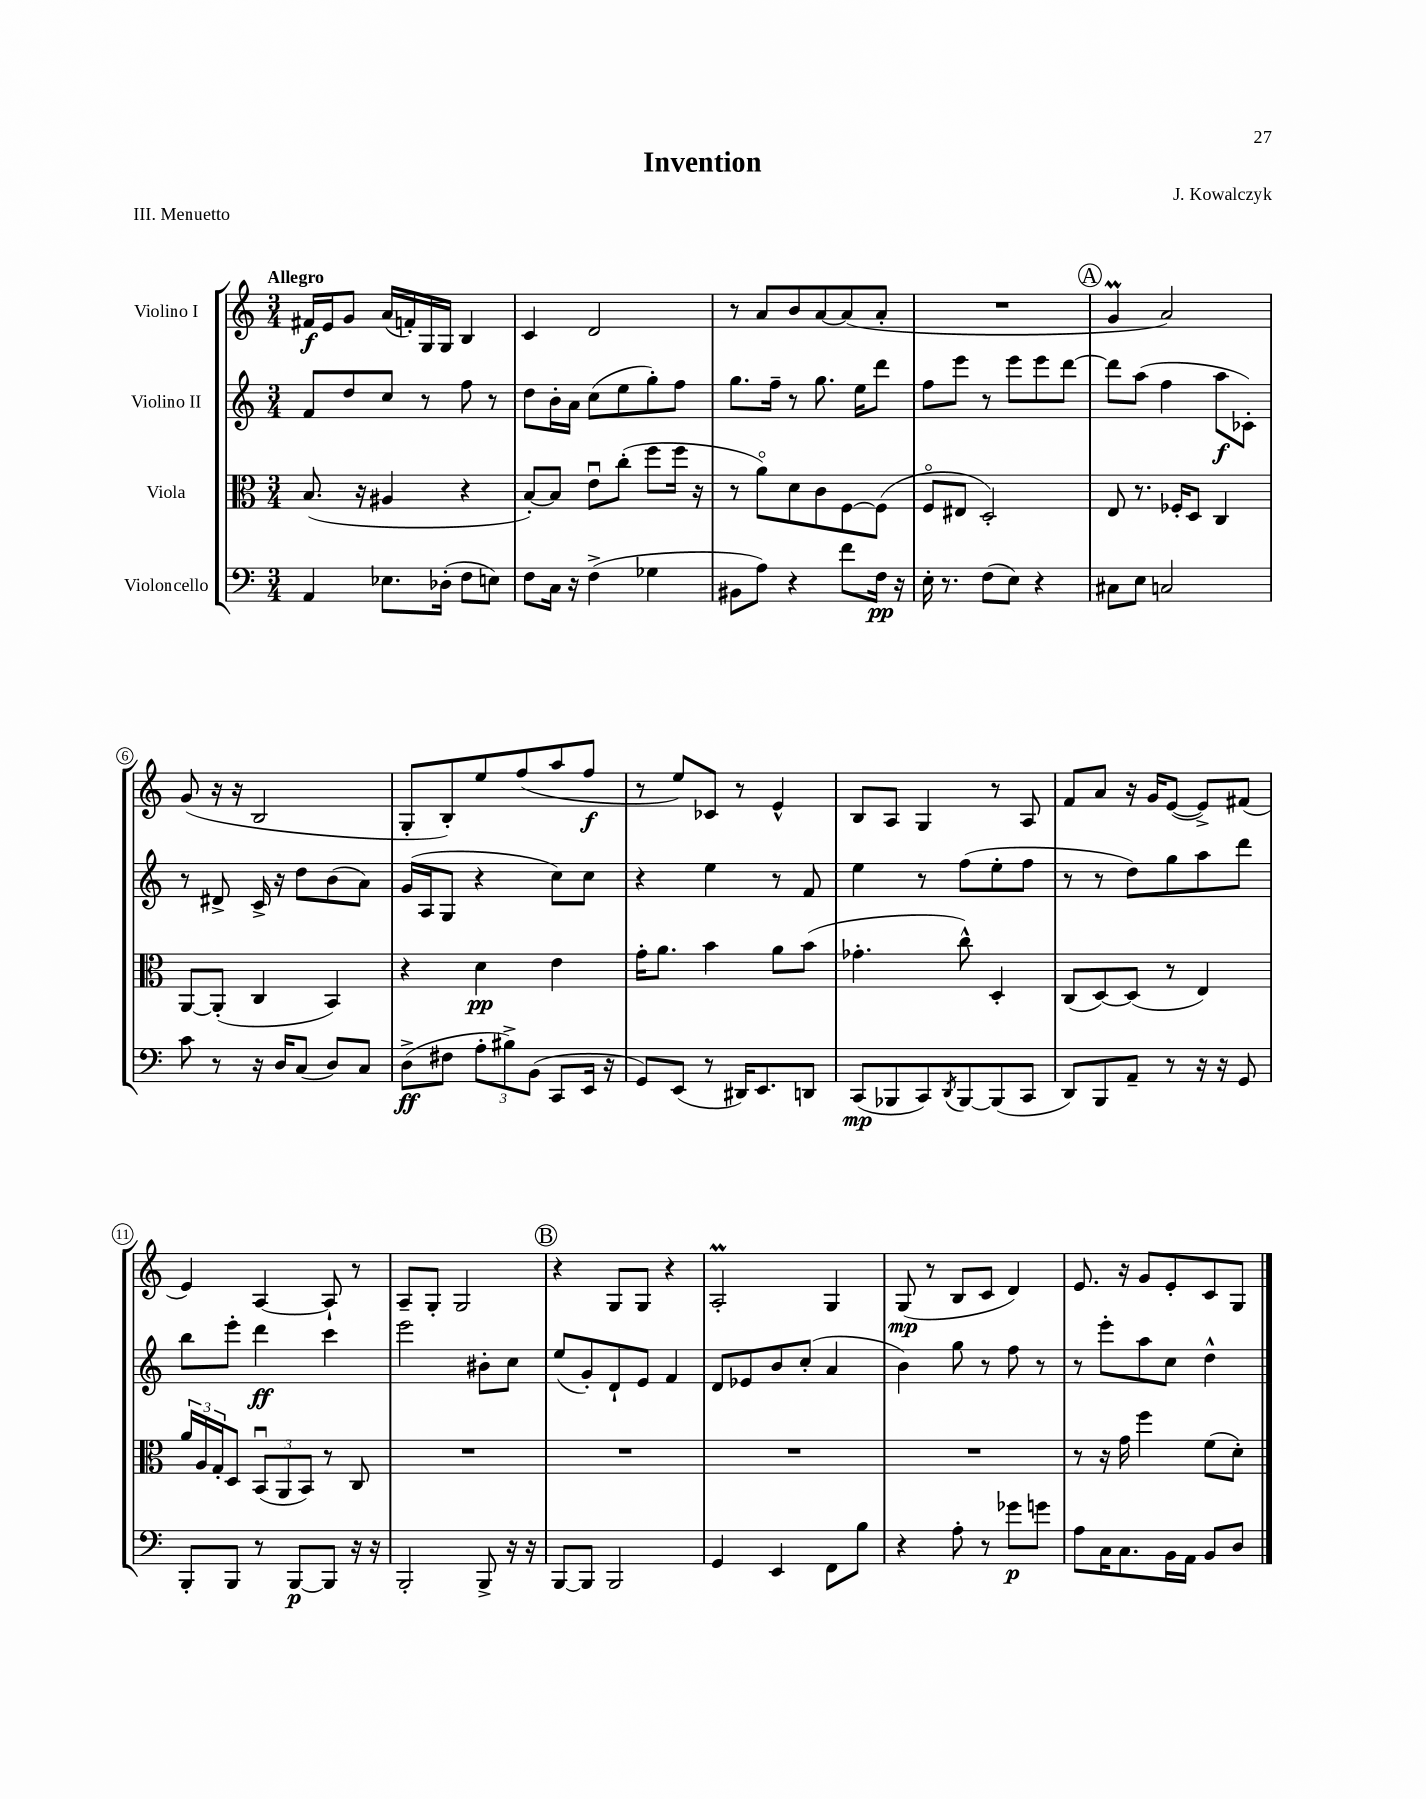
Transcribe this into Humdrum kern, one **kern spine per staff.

**kern	**kern	**kern	**kern
*staff4	*staff3	*staff2	*staff1
*clefF4	*clefC3	*clefG2	*clefG2
*k[]	*k[]	*k[]	*k[]
*M3/4	*M3/4	*M3/4	*M3/4
4AA/	(8.B/	8f/L	16f#/LL
.	.	.	16e/J
.	.	8dd/	8g/J
.	16r	.	.
8.E-\L	4A#/	8cc/J	(16a/LL
.	.	.	16f'/)
.	.	8r	16G/
(16D-'\Jk	.	.	16G/JJ
8F\L	4r	8ff\	4B/
8E\J)	.	8r	.
=	=	=	=
8F\L	[8B'/L)	8dd\L	4c/
16C\Jk	8B/]J	16b'\L	.
16r	.	16a\JJ	.
(4F^\	8eu\L	(8cc\L	2d/
.	(8cc'\J	8ee\	.
4G-\	8ff\L	8gg'\)	.
.	16ff\Jk	8ff\J	.
.	16r	.	.
=	=	=	=
8BB#\L	8r	8.gg\L	8r
8A\J)	8ao\L)	.	8a/L
.	.	16ff~\Jk	.
4r	8d\	8r	8b/
.	8c\	8.gg\	[8a/
8f\L	[8F\	.	(8a/]
.	.	16ee\LK	.
16F\Jk	(8F\]J	8ddd\J	8a'/J
16r	.	.	.
=	=	=	=
16E'\	8Fo/L	8ff\L	2.r
8.r	.	.	.
.	8E#/J	8eee\J	.
(8F\L	2D'/)	8r	.
8E\J)	.	8eee\L	.
4r	.	8eee\	.
.	.	[8ddd\J	.
=	=	=	=
8C#\L	8E/	8ddd\]L	4g/
8E\J	8.r	(8aa\J	.
2C/	.	4ff\	2a/)
.	16F-'/LK	.	.
.	8D/J	.	.
.	4C/	8aa\L	.
.	.	8c-'\J)	.
=	=	=	=
8c\	[8AA/L	8r	(8g/
8r	(8AA'/]J	8d#^/	16r
.	.	.	16r
16r	4C/	16c^/	2B/
16D/LK	.	16r	.
(8C/J	.	8dd\L	.
8D/L)	4BB/)	(8b\	.
8C/J	.	8a\J)	.
=	=	=	=
(8D^\L	4r	(16g/LL	8G'/L
.	.	16A/J	.
8F#\J	.	8G/J	8B'/)
12A'\L	4d\	4r	8ee/
12B#^\)	.	.	.
.	.	.	(8ff/
(12BB\J	.	.	.
8CC/L	4e\	8cc\L)	8aa/
16EE/Jk	.	8cc\J	8ff/J
16r	.	.	.
=	=	=	=
8GG/L)	16g'\LK	4r	8r
.	8.a\J	.	.
(8EE/J	.	.	8ee/L)
8r	4b\	4ee\	8c-/J
16DD#/LK)	.	.	8r
8.EE/	.	.	.
.	8a\L	8r	4e^^/
8DD/J	(8b\J	8f/	.
=	=	=	=
(8CC/L	4.g-'\	4ee\	8B/L
8BBB-/	.	.	8A/J
8CC/)	.	8r	4G/
8qDD/	.	.	.
[8BBB-/	8cc^^\)	(8ff\L	.
(8BBB-/]	4D'/	8ee'\	8r
8CC/J	.	8ff\J	8A/
=	=	=	=
8DD/L)	(8C/L	8r	8f/L
8BBB/	[8D/)	8r	8a/J
8AA~/J	(8D/]J	8dd\L)	16r
.	.	.	16g/LK
8r	8r	8gg\	([8e/J
16r	4E/)	8aa\	8e^/]L)
16r	.	.	.
8GG/	.	8ddd\J	(8f#/J
=	=	=	=
8BBB'/L	24a/LL	8bb\L	4e/)
.	24A/	.	.
.	24G'/J	.	.
8BBB/J	8D/J	8eee'\J	.
8r	(12BBu/L	4ddd\	[4A/
.	12AA/	.	.
[8BBB/L	.	.	.
.	12BB/J)	.	.
8BBB/]J	8r	4ccc\	8A`/]
16r	8C/	.	8r
16r	.	.	.
=	=	=	=
2BBB'/	2.r	2eee\	8A~/L
.	.	.	8G'/J
.	.	.	2G/
8BBB^/	.	8b#'\L	.
16r	.	8cc\J	.
16r	.	.	.
=	=	=	=
[8BBB/L	2.r	(8ee/L	4r
8BBB/]J	.	8g'/)	.
2BBB/	.	8d`/	8G/L
.	.	8e/J	8G/J
.	.	4f/	4r
=	=	=	=
4GG/	2.r	8d/L	2A'/
.	.	8e-/	.
4EE/	.	8b/	.
.	.	(8cc'/J	.
8FF\L	.	4a/	4G/
8B\J	.	.	.
=	=	=	=
4r	2.r	4b\)	(8G/
.	.	.	8r
8A'\	.	8gg\	8B/L
8r	.	8r	8c/J
8g-\L	.	8ff\	4d/)
8g\J	.	8r	.
=	=	=	=
8A\L	8r	8r	8.e/
16C\K	16r	8eee'\L	.
8.C\	16g\	.	16r
.	4ff\	8aa\	8g/L
16BB\L	.	8cc\J	8e'/
16AA\JJ	.	.	.
8BB/L	(8f\L	4dd^^\	8c/
8D/J	8d'\J)	.	8G/J
==	==	==	==
*-	*-	*-	*-
